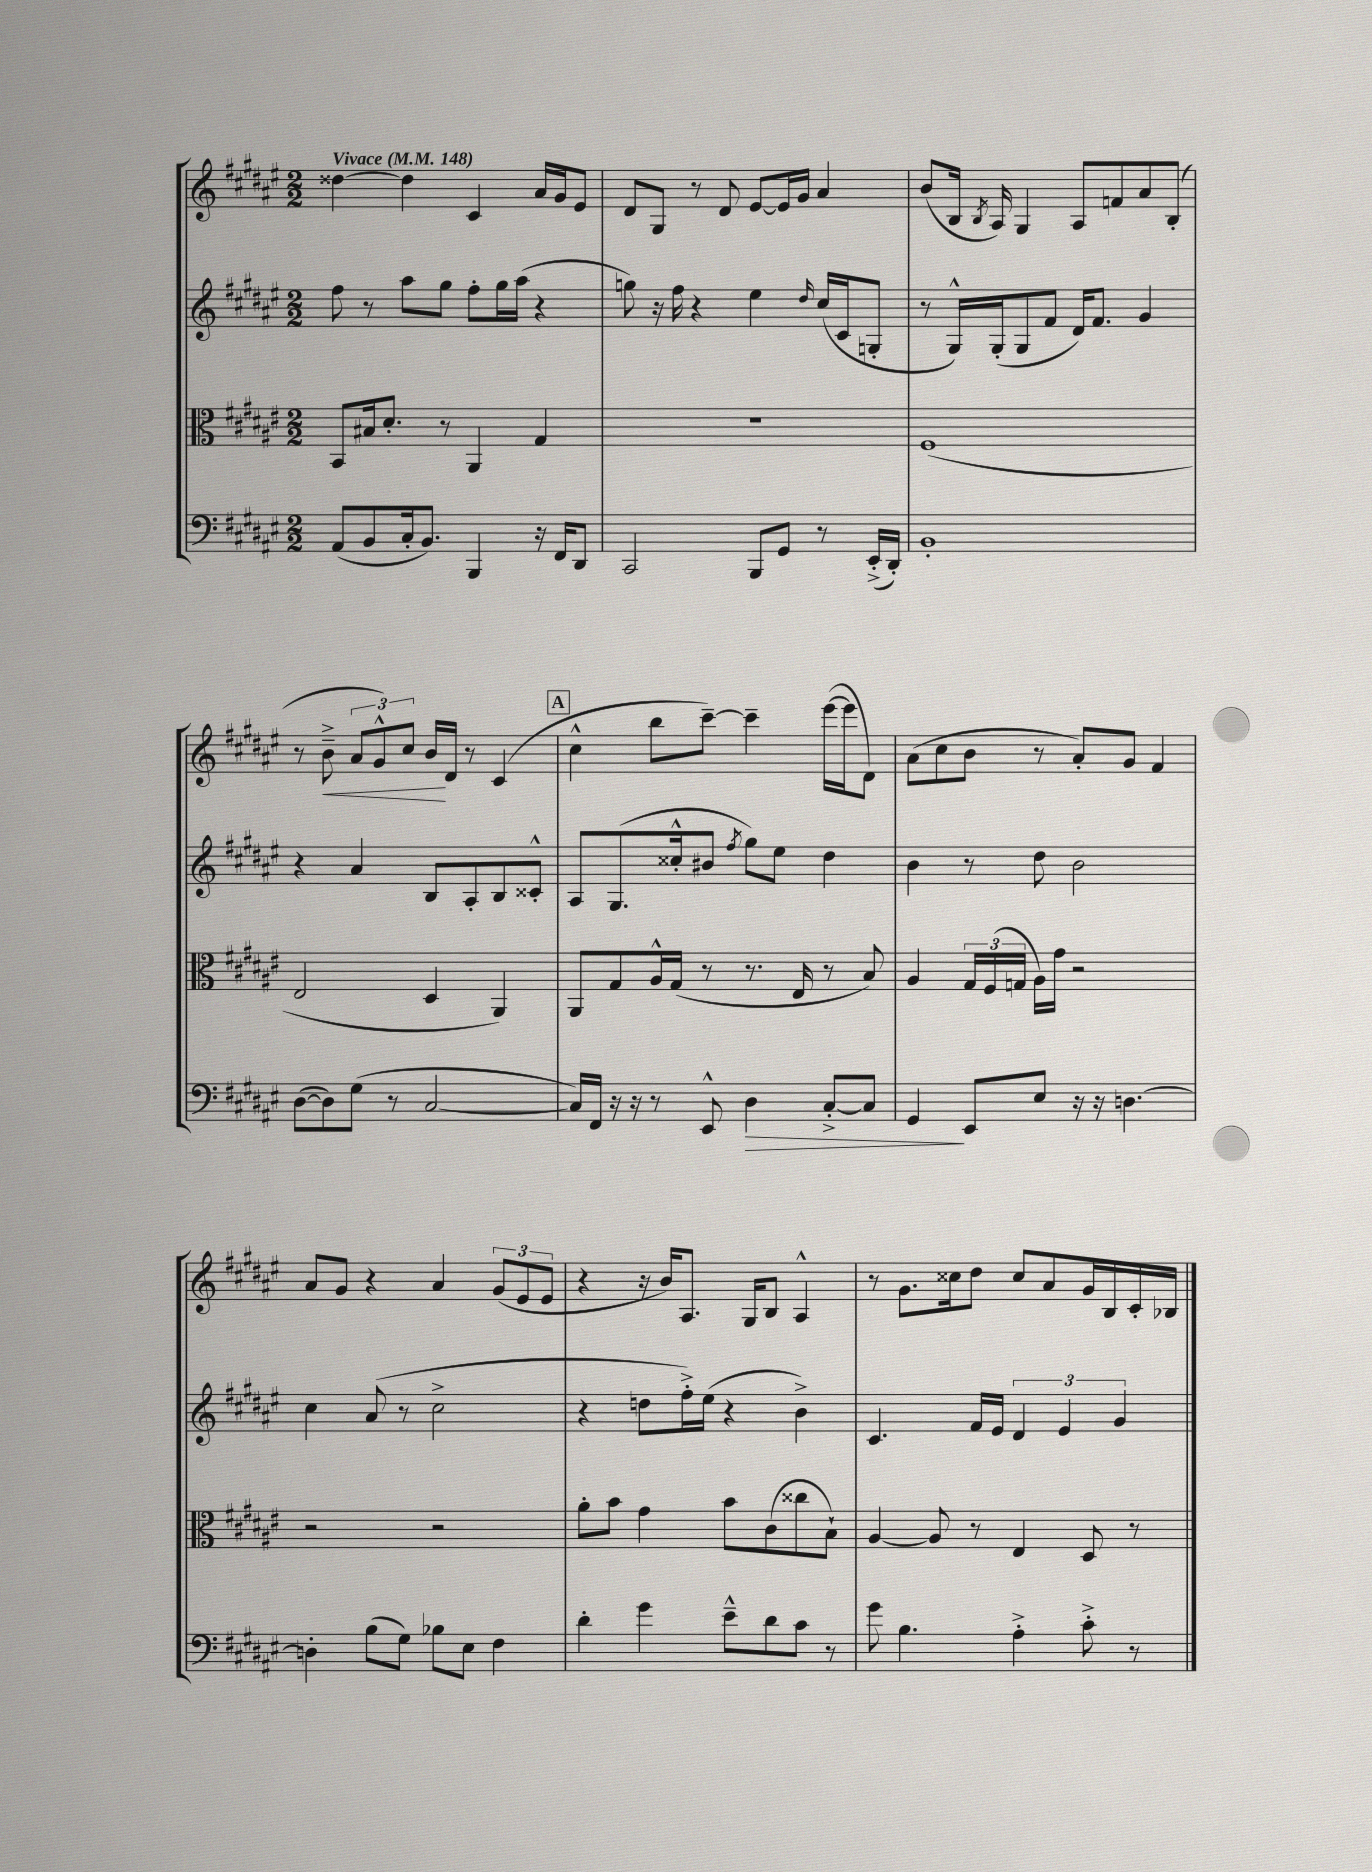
<<
\new StaffGroup <<
\new Staff = "s0" {
    \clef treble \key fis \major \numericTimeSignature \time 2/2 \tempo "Vivace" 4 = 148
    \autoBeamOff disis''4~ disis''4 cis'4 ais'16[ gis'16 eis'8] |
    dis'8[ gis8] r8 dis'8 eis'8[~ eis'16 gis'16] ais'4 |
    b'8[( b16] \acciaccatura { b8 } ais16) gis4 ais8[ f'8 ais'8 b8]-.( |
    r8 b'8--->\< \tuplet 3/2 { ais'8[ gis'8-^) cis''8] } b'16[\! dis'16] r8 cis'4( |
    \mark \markup { \box "A" } cis''4-^ b''8[ cis'''8]~--) cis'''4-- eis'''16[~( eis'''16 dis'8]) |
    ais'8[( cis''8 b'8] r8 ais'8[-.) gis'8] fis'4 |
    ais'8[ gis'8] r4 ais'4 \tuplet 3/2 { gis'8[( eis'8 eis'8] } |
    r4 r16 b'16[) ais8.] gis16[ b8] ais4-^ |
    r8 gis'8.[ cisis''16 dis''8] cisis''8[ ais'8 gis'16 b16 cis'16-. bes16] \bar "|." |
}
\new Staff = "s1" {
    \clef treble \key fis \major \numericTimeSignature \time 2/2
    \autoBeamOff fis''8 r8 ais''8[ gis''8] fis''8[-. gis''16 ais''16]( r4 |
    g''8) r16 fis''16 r4 eis''4 \grace { dis''16 } cis''16[( cis'16 g8]-. |
    r8 gis16[-^) gis16-.( gis8 fis'8] dis'16[) fis'8.] gis'4 |
    r4 ais'4 b8[ ais8-. b8 cisis'8]-.-^ |
    \mark \markup { \box "A" } ais8[ gis8.( cisis''16-.-^ bis'8] \acciaccatura { fis''8 } gis''8[) eis''8] dis''4 |
    b'4 r8 dis''8 b'2 |
    cis''4 ais'8( r8 cis''2-> |
    r4 d''8[ fis''16-.->) eis''16]( r4 b'4->) |
    cis'4. fis'16[ eis'16] \tuplet 3/2 { dis'4 eis'4 gis'4 } \bar "|." |
}
\new Staff = "s2" {
    \clef alto \key fis \major \numericTimeSignature \time 2/2
    \autoBeamOff b,8[ bis16 dis'8.]-. r8 ais,4 gis4 |
    R1 |
    fis1( |
    eis2 dis4 ais,4) |
    \mark \markup { \box "A" } ais,8[ gis8 ais16-^ gis16]( r8 r8. eis16 r8 b8) |
    ais4 \tuplet 3/2 { gis16[ fis16( g16] } ais16[) gis'16] r2 |
    r2 r2 |
    ais'8[-. b'8] gis'4 b'8[ cis'8( cisis''8 b8]-!) |
    ais4~ ais8 r8 eis4 dis8 r8 \bar "|." |
}
\new Staff = "s3" {
    \clef bass \key fis \major \numericTimeSignature \time 2/2
    \autoBeamOff ais,8[( b,8 cis16-. b,8.]) b,,4 r16 fis,16[ dis,8] |
    cis,2 b,,8[ gis,8] r8 eis,16[-.->( dis,16]-.) |
    b,1-. |
    dis8[~( dis8) gis8]( r8 cis2~ |
    \mark \markup { \box "A" } cis16[) fis,16] r16 r16 r8 eis,8-^ dis4\> cis8[~-.-> cis8] |
    gis,4\! eis,8[ eis8] r16 r16 d4.~ |
    d4-. b8[( gis8]) bes8[ eis8] fis4 |
    dis'4-. gis'4 eis'8[---^ dis'8 cis'8] r8 |
    gis'8 b4. ais4-.-> cis'8-.-> r8 \bar "|." |
}
>>
>>
\layout { \context { \Score \remove "Bar_number_engraver" } }
